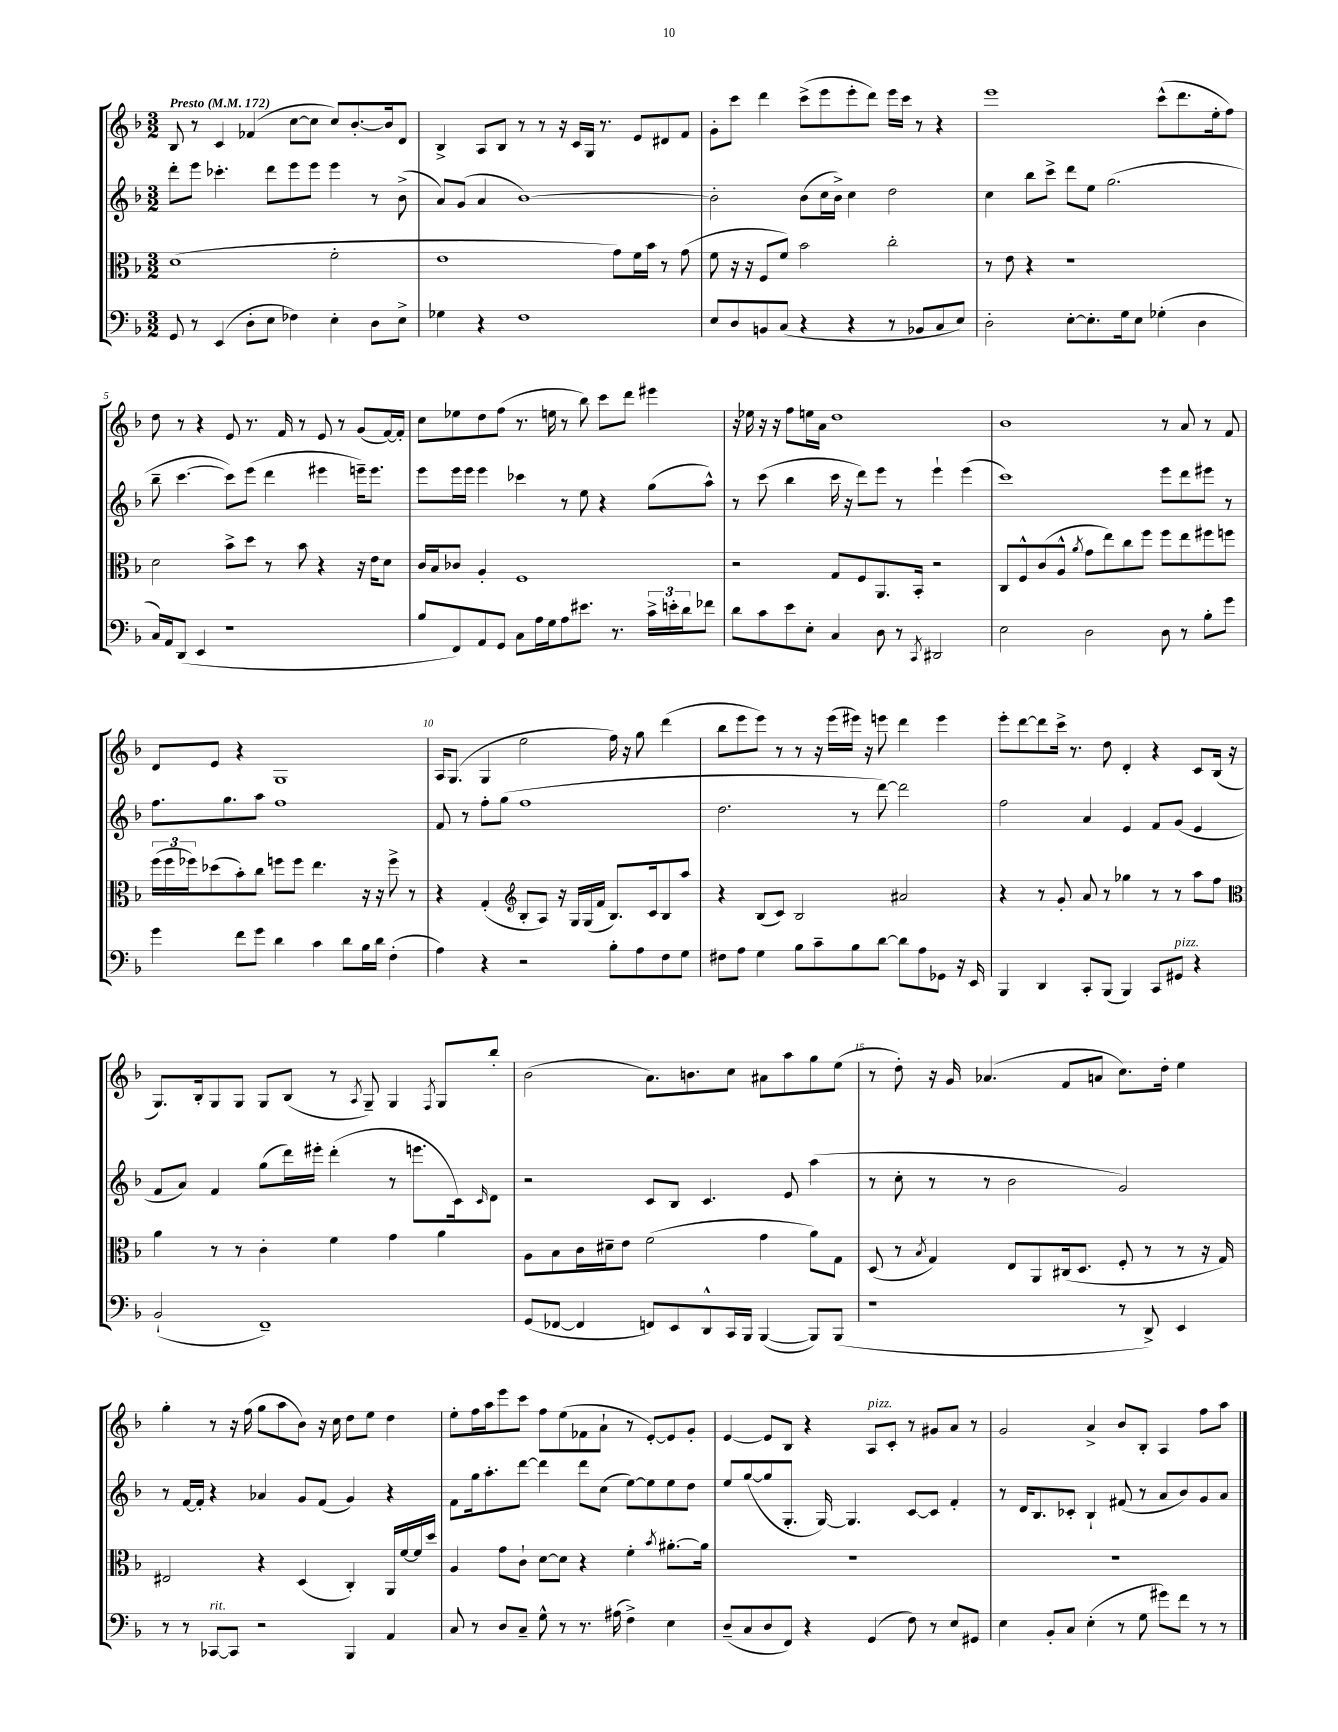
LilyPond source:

<<
\new StaffGroup <<
\new Staff = "s0" {
    \clef treble \key f \major \numericTimeSignature \time 3/2 \tempo "Presto" 4 = 172
    bes8 r8 c'4 fes'4( c''8~ c''8 c''8) bes'8.~-. bes'16 d'8 |
    bes4-> a8 bes8 r8 r8 r16 c'16 g16 r8. e'8 dis'8 f'8 |
    g'8-. c'''8 d'''4 c'''8->( e'''8 e'''8-. d'''8) e'''16 c'''16 r8 r4 |
    e'''1 c'''8-^( d'''8. e''16-. f''8) |
    d''8 r8 r4 e'8 r8. f'16 r8 e'8 r8 g'8( f'16~) f'16-. |
    c''8 ees''8 d''8 f''8( r8. e''16 r8 bes''8) c'''8 d'''8 eis'''4 |
    r16 ees''16 r16 r16 f''8 e''16 a'16 d''1 |
    bes'1 r8 a'8 r8 f'8 |
    d'8 e'8 r4 g1 |
    a16 g8.( g4 e''2 f''16) r16 g''8 d'''4( |
    bes''8 e'''8 e'''8) r8 r8 r16 e'''16( eis'''16) r16 e'''8 d'''4 e'''4 |
    e'''8-. d'''8~ d'''8 c'''16-> r8. d''8 d'4-. r4 c'8 bes16( r16 |
    g8.) bes16-. g8 g8 g8 bes8( r8 \acciaccatura { a8 } g8--) g4 \acciaccatura { f8 } g8 bes''8-. |
    bes'2( a'8.) b'8. c''8 ais'8 a''8 g''8 e''8( |
    r8 d''8-.) r16 g'16 aes'4.( f'8 a'8 c''8.) d''16-. e''4 |
    g''4-. r8 r16 f''16( g''8 a''8 bes'8) r16 c''16 d''8 e''8 d''4 |
    e''8-. f''16 a''16 e'''8 c'''8 f''8 e''8( fes'8 a'8-! r8 e'8~-.) e'8 g'8-. |
    e'4~ e'8 bes8 r4 a8^\markup { \italic "pizz." } c'8-. r8 gis'8 a'8 r8 |
    g'2 a'4-> bes'8 bes8-. a4 f''8 a''8 \bar "|." |
}
\new Staff = "s1" {
    \clef treble \key f \major \numericTimeSignature \time 3/2
    d'''8-. e'''8 ces'''4.-. d'''8 e'''8 e'''8 e'''4 r8 bes'8->( |
    a'8) g'8( a'4 bes'1~) |
    bes'2-. bes'8( c''16 bes'16->) c''4 d''2 |
    c''4 bes''8 c'''8-> d'''8 e''8 g''2.( |
    bes''8-- c'''4.~ c'''8) e'''8( d'''4 eis'''4 e'''16--) e'''8. |
    e'''8 e'''16 e'''16 e'''4 ces'''4 r8 e''8 r4 g''8( a''8-^) |
    r8 c'''8( bes''4 c'''16 r16 d'''8) e'''8 r8 e'''4-! e'''4( |
    c'''1) e'''8 d'''8 eis'''8 r8 |
    f''8. g''8. a''8 f''1 |
    f'8 r8 f''8-. g''8( f''1 |
    d''2. r8 d'''8~) d'''2 |
    f''2 a'4 e'4 f'8 g'8( e'4 |
    f'8 a'8) f'4 g''8( d'''16) eis'''16-. d'''4-.( r8 e'''8. c'16) \grace { c'16 } d'8 |
    r2 c'8 bes8 c'4. e'8 a''4( |
    r8 c''8-. r8 r8 bes'2 g'2) |
    r8 f'16~ f'16-. r4 aes'4 g'8 f'8( g'4) r4 |
    f'8 g''16 a''8.-. d'''8~ d'''4 d'''8 c''8( e''8~) e''8 e''8 d''8 |
    e''8 g''8~( g''8 g8.-. g16~) g4. c'8~ c'8 f'4-. |
    r8 d'16 bes8. ces'8-. bes4-! fis'8( r8 a'8 bes'8) g'8 a'8 \bar "|." |
}
\new Staff = "s2" {
    \clef alto \key f \major \numericTimeSignature \time 3/2
    d'1( f'2-. |
    e'1 g'8) f'16 bes'16 r8 g'8( |
    f'8 r16 r16 f8 f'8) bes'2 c''2-. |
    r8 e'8 r4 r1 |
    d'2 bes'8-> d''8 r8 bes'8 r4 r16 e'16 d'8 |
    c'16 bes16 ces'8 a4-. f1 |
    r2 g8 f8 a,8. bes,16-. r2 |
    c8 f8-^ c'8( a8-^ \acciaccatura { a'8 } g'8 e''8) c''8 f''8 f''8 e''8 fis''8 f''8 |
    \tuplet 3/2 { f''16( f''16 fes''16) } des''8( bes'8-.) c''8 f''8 f''8 e''4. r16 r16 f''8-> r8 |
    r4 g4-.( \clef treble bes8-. a8) r16 g16 g16( f'16 bes8.) c'16 bes8 a''8 |
    r4 bes8( c'8) bes2 ais'2 |
    r4 r8 g'8-. a'8 r8 ges''4 r8 r8 a''8 f''8 |
    \clef alto a'4 r8 r8 c'4-. f'4 g'4 a'4 |
    a8 bes8 c'16 dis'16-- e'8 f'2( g'4 a'8) g8 |
    d8( r8 \acciaccatura { bes8 } g4) e8 a,8 cis16( d8. f8-. r8 r8 r16 g16) |
    eis2 r4 d4( c4-.) a,16 f'16~ f'16 d''16 |
    a4 g'8 c'8-! d'8~ d'8 r4 f'4-. \acciaccatura { bes'8 } ais'8.~-. ais'16 |
    R1. |
    R1. \bar "|." |
}
\new Staff = "s3" {
    \clef bass \key f \major \numericTimeSignature \time 3/2
    g,8 r8 e,4( d8-. e8 fes4) e4-. d8 e8-> |
    ges4 r4 f1 |
    e8 d8 b,8 c8( r4 r4 r8 bes,8 c8 e8) |
    d2-. e8~-. e8.-. g16 e8 ges4-.( d4 |
    c16) a,16 d,8( e,4 r1 |
    bes8 f,8) a,8 g,8 c8 a16 g16 a8 eis'8. r8. \tuplet 3/2 { c'16-> e'16-. d'16 } fes'8 |
    d'8 c'8 e'8 e8-. c4 d8 r8 \acciaccatura { c,8 } dis,2 |
    e2 d2 d8 r8 bes8-. g'8 |
    g'4 f'8 g'8 d'4 c'4 d'8 bes16 d'16 f4-.( |
    a4) r4 r2 bes8-. a8 f8 g8 |
    fis8 a8 g4 bes8 c'8-- bes8 d'8~ d'8 a8 ges,8 r16 e,16 |
    bes,,4 d,4 c,8-. bes,,8( bes,,4) c,8 gis,8^\markup { \italic "pizz." } r4 |
    bes,2-!( f,1--) |
    g,8( fes,8~ fes,4 f,8) e,8 d,8-^ c,16 bes,,16 bes,,4~( bes,,8) bes,,8( |
    r1 r8 d,8->) e,4 |
    r8 r8 ces,8~^\markup { \italic "rit." } ces,8 r2 bes,,4 a,4 |
    c8 r8 d8 c8-- g8-^ r8 r8. ais16( f4->) e4 |
    d8--( c8 d8 f,8) r4 g,4( f8) r8 e8 gis,8 |
    e4 bes,8-. c8 e4-.( r8 g8 gis'8) f'8 r8 r8 \bar "|." |
}
>>
>>
\layout { \context { \Score \override BarNumber.break-visibility = ##(#f #t #t) barNumberVisibility = #(every-nth-bar-number-visible 5) } }
